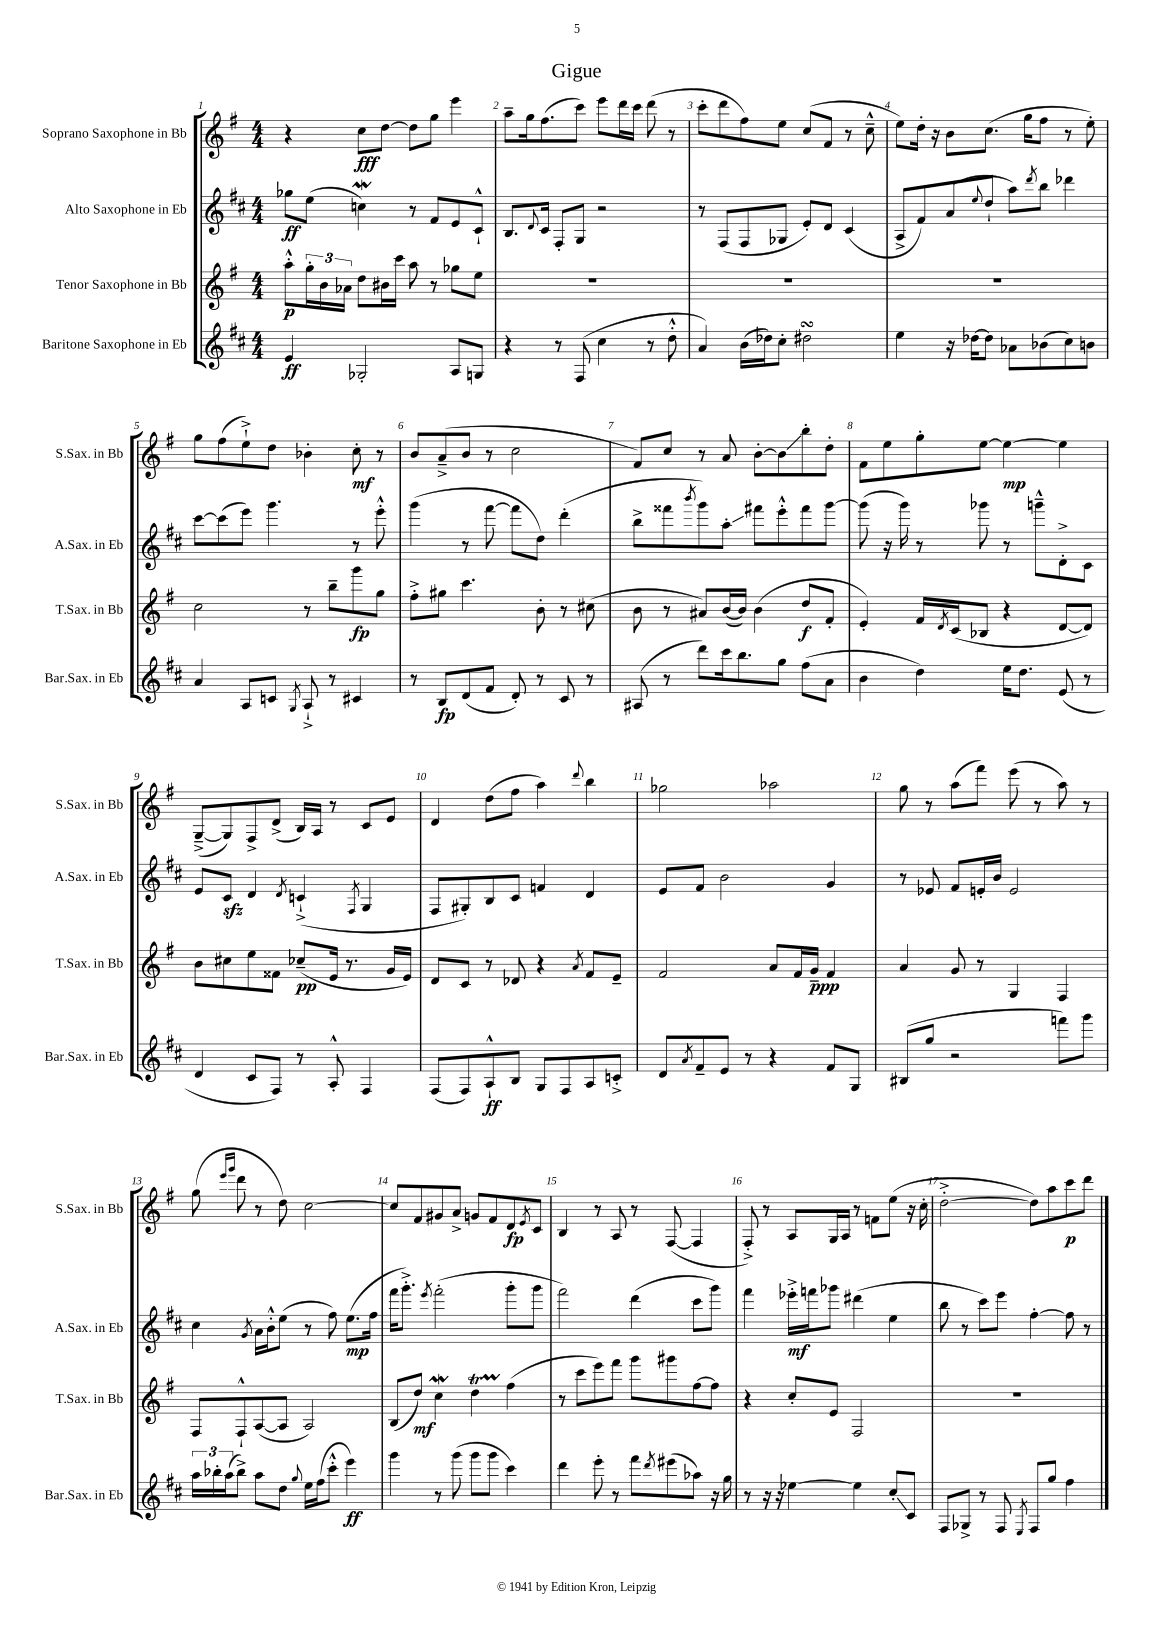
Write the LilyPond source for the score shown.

\header { title = "Gigue" }
<<
\new StaffGroup <<
\new Staff = "s0" \with { instrumentName = "Soprano Saxophone in Bb" shortInstrumentName = "S.Sax. in Bb" } {
    \clef treble \key g \major \numericTimeSignature \time 4/4
    r4 c''8\fff d''8~ d''8 g''8 e'''4 |
    a''8-- g''16 fis''8.( c'''8) e'''8 d'''16 c'''16 d'''8( r8 |
    c'''8-. d'''8 fis''8) e''8 c''8( fis'8 r8 c''8---^ |
    e''8) d''16-. r16 b'8 c''8.( g''16 fis''8 r8 e''8-.) |
    g''8 fis''8( e''8-!->) d''8 bes'4-. c''8-.\mf r8 |
    b'8 a'8--->( b'8 r8 c''2 |
    fis'8) c''8 r8 a'8 b'8~-. b'8\glissando b''8-. d''8-. |
    fis'8 e''8 g''8-. e''8~ e''4~\mp e''4 |
    g8~--->( g8) fis8-> d'8->( b16) a16 r8 c'8 e'8 |
    d'4 d''8( fis''8 a''4) \appoggiatura { d'''8 } b''4 |
    ges''2 aes''2 |
    g''8 r8 a''8( fis'''8) e'''8( r8 a''8) r8 |
    g''8( \grace { e'''16 g'''16 } d'''8 r8 d''8) c''2~ |
    c''8 fis'8 gis'8 a'8-> g'8 fis'8 d'8\fp \acciaccatura { e'8 } c'8 |
    b4 r8 a8 r8 fis8~( fis4 |
    fis8-.->) r8 a8 g16 a16 r8 f'8 e''8( r16 c''16-. |
    d''2~-.-> d''8) a''8 c'''8\p d'''8 \bar "|." |
}
\new Staff = "s1" \with { instrumentName = "Alto Saxophone in Eb" shortInstrumentName = "A.Sax. in Eb" } {
    \clef treble \key d \major \numericTimeSignature \time 4/4
    ges''8\ff e''8( c''4\mordent) r8 fis'8 e'8 cis'8-!-^ |
    b8. \appoggiatura { d'8 } cis'16 fis8-. g8 r2 |
    r8 fis8( fis8 ges8 e'8-.) d'8 cis'4( |
    a8-> fis'8) a'8( \appoggiatura { e''8 } d''8-! a''8) \acciaccatura { d'''8 } b''8 des'''4 |
    cis'''8~ cis'''8( e'''8) g'''4. r8 e'''8-.-^ |
    g'''4( r8 fis'''8~ fis'''8 d''8) d'''4-.( |
    b''8-> fisis'''8 \acciaccatura { b'''8 } g'''8) a''8-.\glissando fis'''8 e'''8-.-^ fis'''8 g'''8~ |
    g'''8( r16 g'''16) r8 ges'''8 r8 g'''8---^ d'8-.-> cis'8 |
    e'8 cis'8\sfz d'4 \acciaccatura { d'8 } c'4-!->( \acciaccatura { fis8 } g4 |
    fis8 gis8-.) b8 cis'8 f'4 d'4 |
    e'8 fis'8 b'2 g'4 |
    r8 ees'8 fis'8 e'16-. b'16 e'2 |
    cis''4 \acciaccatura { g'8 } a'16 b'16-.-^ e''8( r8 fis''8) e''8.\mp( fis''16 |
    fis'''16 g'''8.-.->) \acciaccatura { e'''8 } fis'''2-.( g'''8-. g'''8 |
    fis'''2) d'''4( cis'''8 g'''8) |
    fis'''4 ees'''16-.->\mf f'''16 ges'''8 dis'''4( e''4 |
    b''8 r8 cis'''8) e'''8 fis''4~-. fis''8 r8 \bar "|." |
}
\new Staff = "s2" \with { instrumentName = "Tenor Saxophone in Bb" shortInstrumentName = "T.Sax. in Bb" } {
    \clef treble \key g \major \numericTimeSignature \time 4/4
    a''8-.-^\p \tuplet 3/2 { g''16-. b'16 aes'16 } d''8 bis'16 c'''16 a''8 r8 ges''8 e''8 |
    R1 |
    R1 |
    R1 |
    c''2 r8 b''8-- g'''8\fp g''8 |
    fis''8-.-> gis''8 c'''4. b'8-. r8 cis''8( |
    b'8 r8 ais'8) b'16~( b'16) b'4( d''8\f fis'8-. |
    e'4-.) fis'16 \acciaccatura { d'8 } c'16( bes8 r4 d'8~ d'8) |
    b'8 cis''8 e''8 fisis'8 ces''8--\pp( e'16 r8. g'16 e'16) |
    d'8 c'8 r8 des'8 r4 \acciaccatura { a'8 } fis'8 e'8-- |
    fis'2 a'8 fis'16 g'16--\ppp fis'4 |
    a'4 g'8 r8 g4 fis4 |
    fis8 fis8-!-^ a8~( a8 a2) |
    b8( d''8\mf) c''4\mordent d''4\startTrillSpan fis''4\stopTrillSpan( |
    r8 c'''8 e'''8) fis'''8 g'''8 gis'''8 fis''8~ fis''8 |
    r4 c''8-. e'8 fis2 |
    R1 \bar "|." |
}
\new Staff = "s3" \with { instrumentName = "Baritone Saxophone in Eb" shortInstrumentName = "Bar.Sax. in Eb" } {
    \clef treble \key d \major \numericTimeSignature \time 4/4
    e'4\ff ges2-. a8 g8 |
    r4 r8 fis8( cis''4 r8 d''8-.-^ |
    a'4) b'16( des''16) cis''8-. dis''2\turn |
    e''4 r16 des''16~ des''8 aes'8 bes'8( cis''8) b'8 |
    a'4 a8 c'8 \acciaccatura { g8 } a8-!-> r8 cis'4 |
    r8 b8\fp d'8( fis'8 d'8-.) r8 cis'8 r8 |
    ais8( r8 d'''8) cis'''16 b''8. g''8 fis''8( a'8 |
    b'4 d''4) e''16 d''8. e'8( r8 |
    d'4 cis'8 fis8) r8 a8-.-^ fis4 |
    fis8( fis8) a8-!-^\ff b8 g8 fis8 a8 c'8-.-> |
    d'8 \acciaccatura { a'8 } fis'8-- e'8 r8 r4 fis'8 g8 |
    bis8( g''8 r2 f'''8) g'''8 |
    \tuplet 3/2 { a''16 bes''16-. a''16( } bes''8->) a''8 d''8 \appoggiatura { g''8 } e''16 fis''16( cis'''8-.-^ e'''4\ff) |
    g'''4 r8 g'''8( g'''8 g'''8 cis'''4) |
    d'''4 e'''8-. r8 fis'''8 \acciaccatura { d'''8 } eis'''8( aes''8) r16 g''16 |
    r8 r16 r16 ees''4~ ees''4 cis''8-.\glissando cis'8 |
    fis8 ges8-> r8 fis8 \acciaccatura { e8 } fis8 g''8 fis''4 \bar "|." |
}
>>
>>
\layout { \context { \Score \override BarNumber.break-visibility = ##(#f #t #t) barNumberVisibility = #all-bar-numbers-visible } }
